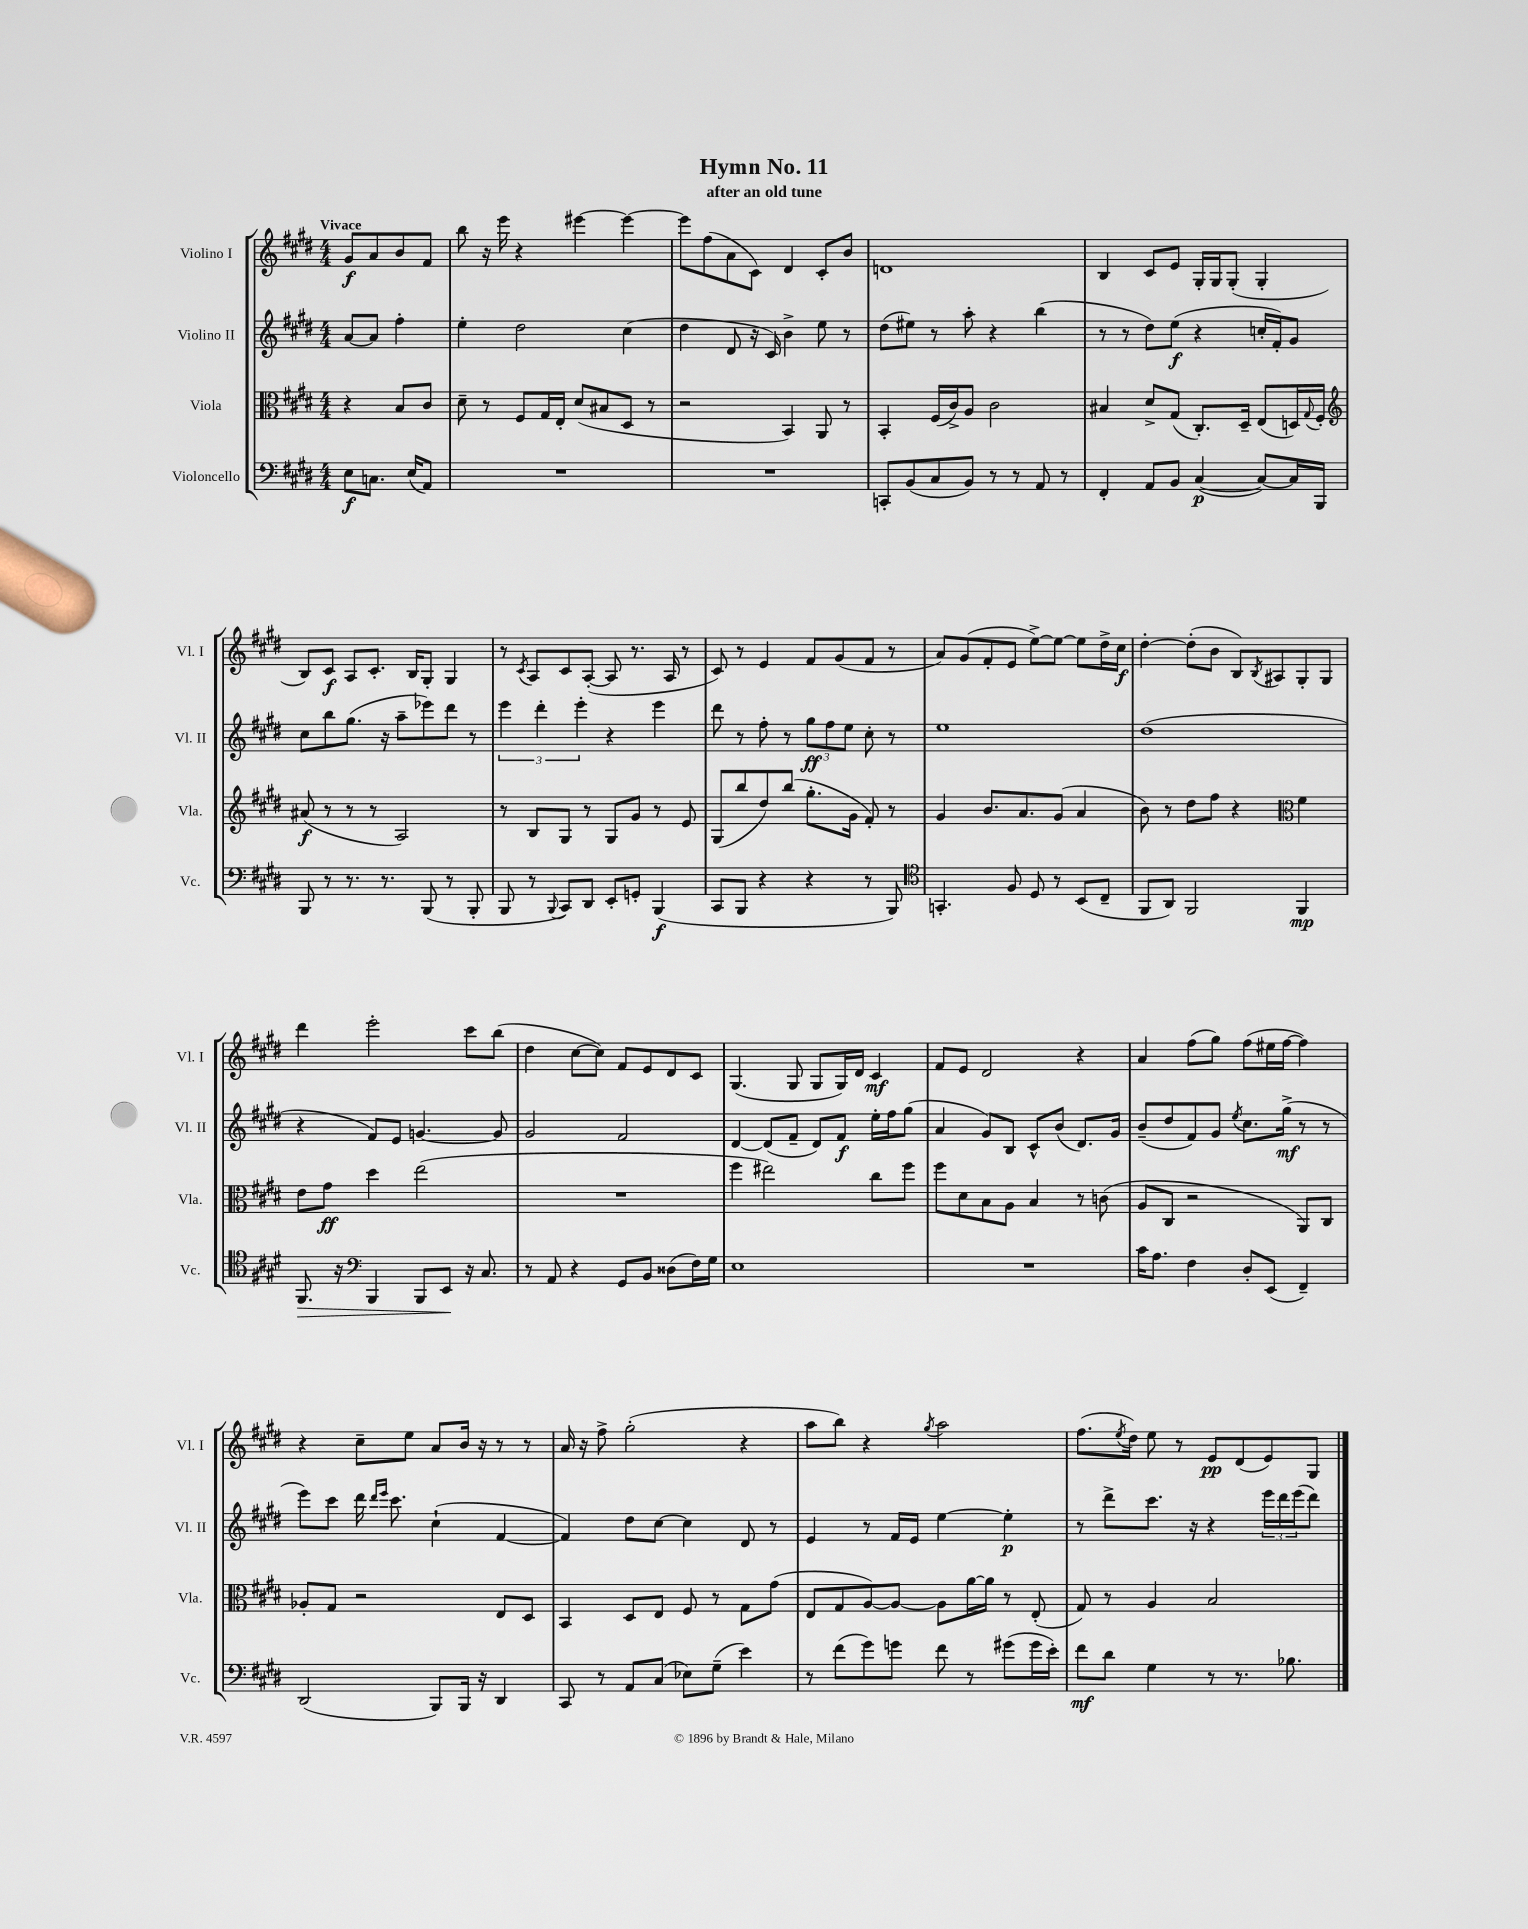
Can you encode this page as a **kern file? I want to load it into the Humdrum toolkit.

**kern	**dynam	**kern	**dynam	**kern	**dynam	**kern	**dynam
*part4	*part4	*part3	*part3	*part2	*part2	*part1	*part1
*staff4	*staff4	*staff3	*staff3	*staff2	*staff2	*staff1	*staff1
*I"Violoncello	*	*I"Viola	*	*I"Violino II	*	*I"Violino I	*
*I'Vc.	*	*I'Vla.	*	*I'Vl. II	*	*I'Vl. I	*
*clefF4	*	*clefC3	*	*clefG2	*	*clefG2	*
*k[f#c#g#d#]	*	*k[f#c#g#d#]	*	*k[f#c#g#d#]	*	*k[f#c#g#d#]	*
*M4/4	*	*M4/4	*	*M4/4	*	*M4/4	*
=	=	=	=	=	=	=	=
!	!	!	!	!	!	!LO:TX:a:B:t=Vivace	!
8E\L	f	4r	.	[8a/L	.	8g#/L	f
8.Cn\J	.	.	.	8a/J]	.	8a/	.
.	.	8B/L	.	4ff#'\	.	8b/	.
(16E/KL	.	.	.	.	.	.	.
8AA/J)	.	8c#/J	.	.	.	8f#/J	.
=1	=1	=1	=1	=1	=1	=1	=1
1r	.	8d#~\	.	4ee'\	.	8bb\	.
.	.	8r	.	.	.	16r	.
.	.	.	.	.	.	16eee\	.
.	.	8F#/L	.	2dd#\	.	4r	.
.	.	16G#/L	.	.	.	.	.
.	.	16E'/JJ	.	.	.	.	.
.	.	(8d#/L	.	.	.	[4eee#X\	.
.	.	8B#X/	.	.	.	.	.
.	.	8D#/J	.	(4cc#\	.	4eee#\_	.
.	.	8r	.	.	.	.	.
=2	=2	=2	=2	=2	=2	=2	=2
1r	.	2r	.	4dd#\	.	8eee#\L]	.
.	.	.	.	.	.	(8ff#\	.
.	.	.	.	8d#/	.	8a\	.
.	.	.	.	16r	.	8c#\J)	.
.	.	.	.	16c#/)	.	.	.
.	.	4BB/)	.	4b^\	.	4d#/	.
.	.	8AA/	.	8ee\	.	8c#'/L	.
.	.	8r	.	8r	.	8b/J	.
=3	=3	=3	=3	=3	=3	=3	=3
8CCn'/L	.	4BB'/	.	(8dd#\L	.	1dn	.
(8BB/	.	.	.	8ee#X\J)	.	.	.
8C#/	.	(16F#/LL	.	8r	.	.	.
.	.	16c#^/J)	.	.	.	.	.
8BB/J)	.	8A/J	.	8aa'\	.	.	.
8r	.	2c#\	.	4r	.	.	.
8r	.	.	.	.	.	.	.
8AA/	.	.	.	(4bb\	.	.	.
8r	.	.	.	.	.	.	.
=4	=4	=4	=4	=4	=4	=4	=4
4FF#'/	.	4B#X/	.	8r	.	4B/	.
.	.	.	.	8r	.	.	.
8AA/L	.	8d#^/L	.	8dd#\L)	.	8c#/L	.
8BB/J	.	(8G#/J	.	(8ee\J	f	8e/J	.
([4C#/	p	8.C#'/L)	.	4r	.	16G#'/LL	.
.	.	.	.	.	.	16G#/J	.
.	.	.	.	.	.	(8G#'/J	.
.	.	16D#~/Jk	.	.	.	.	.
8C#/L_)	.	(8E/L	.	16ccn'/LL	.	4G#'/	.
.	.	.	.	16f#'/J)	.	.	.
16C#/L]	.	16Dn/L)	.	8g#/J	.	.	.
.	.	8qqG#/	.	.	.	.	.
16BBB/JJ	.	16F#'/JJ	.	.	.	.	.
!!LO:LB:g=z
=5	=5	=5	=5	=5	=5	=5	=5
*	*	*clefG2	*	*	*	*	*
8BBB/	.	(8a#X/	f	8cc#\L	.	8B/L)	.
8r	.	8r	.	8bb\	.	8c#/J	f
8.r	.	8r	.	(8.gg#\J	.	8A/L	.
.	.	8r	.	.	.	8.c#'/J	.
8.r	.	.	.	16r	.	.	.
.	.	2A/)	.	8aa~\L	.	.	.
.	.	.	.	.	.	16B/KL	.
(8BBB/	.	.	.	8eee-X\)	.	8G#'/J	.
8r	.	.	.	8ddd#\J	.	4G#/	.
8BBB'/	.	.	.	8r	.	.	.
=6	=6	=6	=6	=6	=6	=6	=6
8BBB/	.	8r	.	6eee\	.	8r	.
.	.	.	.	.	.	8qc#/	.
8r	.	8B/L	.	.	.	8A/L	.
.	.	.	.	6ddd#'\	.	.	.
8qqBBB/	.	.	.	.	.	.	.
8CC#/L)	.	8G#/J	.	.	.	8c#/	.
.	.	.	.	6eee'\	.	.	.
8DD#/J	.	8r	.	.	.	([8A'/J	.
8EE'/L	.	8G#/L	.	4r	.	8A/]	.
8GGn'/J	.	8g#/J	.	.	.	8.r	.
(4BBB/	f	8r	.	4eee\	.	.	.
.	.	.	.	.	.	16A/	.
.	.	8e/	.	.	.	8r	.
=7	=7	=7	=7	=7	=7	=7	=7
8CC#/L	.	(8G#/L	.	8ddd#\	.	8c#/)	.
8BBB/J	.	8bb/	.	8r	.	8r	.
4r	.	8dd#/)	.	8ff#'\	.	4e/	.
.	.	(8bb/J	.	8r	.	.	.
4r	.	8.gg#'\L	.	12gg#\L	ff	8f#/L	.
.	.	.	.	12ff#\	.	.	.
.	.	.	.	.	.	(8g#/	.
.	.	.	.	12ee\J	.	.	.
.	.	16g#\Jk	.	.	.	.	.
8r	.	8f#'/)	.	8cc#'\	.	8f#/J	.
8BBB/)	.	8r	.	8r	.	8r	.
=8	=8	=8	=8	=8	=8	=8	=8
*clefC4	*	*	*	*	*	*	*
4.GGn'/	.	4g#/	.	1ee	.	8a/L)	.
.	.	.	.	.	.	(8g#/	.
.	.	8.b/L	.	.	.	8f#'/	.
8F#/	.	.	.	.	.	8e/J	.
.	.	8.a/	.	.	.	.	.
8D#/	.	.	.	.	.	[8ee^\L)	.
8r	.	(8g#/J	.	.	.	8ee\J_	.
(8BB/L	.	4a/	.	.	.	8ee\L]	.
8C#~/J	.	.	.	.	.	16dd#^\L	.
.	.	.	.	.	.	16cc#\JJ	f
=9	=9	=9	=9	=9	=9	=9	=9
8FF#/L	.	8b\)	.	(1dd#	.	[4dd#'\	.
8AA/J)	.	8r	.	.	.	.	.
2FF#/	.	8dd#\L	.	.	.	(8dd#'\L]	.
.	.	8ff#\J	.	.	.	8b\J	.
.	.	4r	.	.	.	8B/L)	.
.	.	.	.	.	.	8qB/	.
.	.	.	.	.	.	8A#X/	.
*	*	*clefC3	*	*	*	*	*
4FF#/	mp	4f#\	.	.	.	8G#'/	.
.	.	.	.	.	.	8G#/J	.
!!LO:LB:g=z
=10	=10	=10	=10	=10	=10	=10	=10
!	!LO:HP:b	!	!	!	!	!	!
8.FF#/	>	8e\L	.	4r	.	4ddd#\	.
.	.	8g#\J	ff	.	.	.	.
16r	.	.	.	.	.	.	.
*clefF4	*	*	*	*	*	*	*
4BBB/	.	4dd#\	.	8f#/L)	.	2eee'\	.
.	.	.	.	8e/J	.	.	.
8BBB/L	.	(2ee\	.	[4.gn/	.	.	.
8EE/J	.	.	.	.	.	.	.
16r	]	.	.	.	.	8ccc#\L	.
8.C#/	.	.	.	.	.	.	.
.	.	.	.	8g/]	.	(8bb\J	.
=11	=11	=11	=11	=11	=11	=11	=11
8r	.	1r	.	2g#/	.	4dd#\	.
8AA/	.	.	.	.	.	.	.
4r	.	.	.	.	.	[8cc#\L	.
.	.	.	.	.	.	8cc#\J])	.
8GG#/L	.	.	.	2f#/	.	8f#/L	.
8BB/J	.	.	.	.	.	8e/	.
(8D##X\L	.	.	.	.	.	8d#/	.
16F#\L)	.	.	.	.	.	8c#/J	.
16G#\JJ	.	.	.	.	.	.	.
=12	=12	=12	=12	=12	=12	=12	=12
1E	.	4ff#\	.	[4d#/	.	(4.G#/	.
.	.	2ee#X\)	.	(8d#/L]	.	.	.
.	.	.	.	8f#~/J	.	8G#/	.
.	.	.	.	8d#/L)	.	8G#/L	.
.	.	.	.	8f#/J	f	16G#/L)	.
.	.	.	.	.	.	16d#/JJ	.
.	.	8cc#\L	.	16ee'\LL	.	4c#/	mf
.	.	.	.	16ff#\J	.	.	.
.	.	8ff#\J	.	(8gg#\J	.	.	.
=13	=13	=13	=13	=13	=13	=13	=13
1r	.	8ff#\L	.	4a/	.	8f#/L	.
.	.	8d#\	.	.	.	8e/J	.
.	.	8B\	.	8g#/L)	.	2d#/	.
.	.	8A\J	.	8B/J	.	.	.
.	.	4B/	.	8c#^^/L	.	.	.
.	.	.	.	(8b/J	.	.	.
.	.	8r	.	8.d#/L)	.	4r	.
.	.	(8cn\	.	.	.	.	.
.	.	.	.	16g#/Jk	.	.	.
=14	=14	=14	=14	=14	=14	=14	=14
16c#\KL	.	8A/L	.	(8b~/L	.	4a/	.
8.A\J	.	.	.	.	.	.	.
.	.	8C#/J	.	8dd#/	.	.	.
4F#\	.	2r	.	8f#/)	.	(8ff#\L	.
.	.	.	.	8g#/J	.	8gg#\J)	.
.	.	.	.	8qee/	.	.	.
8D#'/L	.	.	.	8.cc#\L	.	(8ff#\L	.
(8EE/J	.	.	.	.	.	16ee#X\L	.
.	.	.	.	(16gg#^\Jk	mf	[16ff#\JJ	.
4FF#~/)	.	8AA/L)	.	8r	.	4ff#\])	.
.	.	8C#/J	.	8r	.	.	.
!!LO:LB:g=z
=15	=15	=15	=15	=15	=15	=15	=15
(2DD#/	.	8A-X'/L	.	8eee\L)	.	4r	.
.	.	8G#/J	.	8ccc#\J	.	.	.
.	.	2r	.	16ddd#\	.	8cc#~\L	.
.	.	.	.	16qqddd#/LL	.	.	.
.	.	.	.	16qqeee/JJ	.	.	.
.	.	.	.	8.ccc#\	.	.	.
.	.	.	.	.	.	8ee\J	.
8BBB/L)	.	.	.	(4cc#`\	.	8a/L	.
16BBB/Jk	.	.	.	.	.	16b/Jk	.
16r	.	.	.	.	.	16r	.
4DD#/	.	8E/L	.	[4f#/	.	8r	.
.	.	8D#/J	.	.	.	8r	.
=16	=16	=16	=16	=16	=16	=16	=16
8CC#/	.	4BB/	.	4f#/])	.	16a/	.
.	.	.	.	.	.	16r	.
8r	.	.	.	.	.	8ff#^\	.
8AA/L	.	8D#/L	.	8dd#\L	.	(2gg#'\	.
(8C#/J	.	8E/J	.	[8cc#\J	.	.	.
8E-X\L)	.	8F#/	.	4cc#\]	.	.	.
(8G#~\J	.	8r	.	.	.	.	.
4e\)	.	8G#\L	.	8d#/	.	4r	.
.	.	(8g#\J	.	8r	.	.	.
=17	=17	=17	=17	=17	=17	=17	=17
8r	.	8E/L	.	4e/	.	8aa\L	.
(8f#\L	.	8G#/	.	.	.	8bb\J)	.
8g#\)	.	[8A/)	.	8r	.	4r	.
8gn\J	.	8A/J_	.	16f#/LL	.	.	.
.	.	.	.	16e/JJ	.	.	.
.	.	.	.	.	.	8qgg#/	.
8f#\	.	8A\L]	.	[4ee\	.	2aa\	.
8r	.	[16a\L	.	.	.	.	.
.	.	16a\JJ]	.	.	.	.	.
(8g#X\L	.	8r	.	4ee'\]	p	.	.
16g#\L	.	(8E'/	.	.	.	.	.
16e'\JJ)	.	.	.	.	.	.	.
=18	=18	=18	=18	=18	=18	=18	=18
8f#\L	mf	8G#/)	.	8r	.	(8.ff#\L	.
8d#\J	.	8r	.	8ddd#^\L	.	.	.
.	.	.	.	.	.	8qee/	.
.	.	.	.	.	.	16dd#\Jk)	.
4G#\	.	4A/	.	8.ccc#\J	.	8ee\	.
.	.	.	.	.	.	8r	.
.	.	.	.	16r	.	.	.
8r	.	2B/	.	4r	.	8e/L	pp
8.r	.	.	.	.	.	(8d#/	.
.	.	.	.	24eee\LL	.	8e/)	.
.	.	.	.	24ddd#\	.	.	.
8.B-X\	.	.	.	.	.	.	.
.	.	.	.	(24eee\J	.	.	.
.	.	.	.	8ddd#\J)	.	8G#/J	.
==	==	==	==	==	==	==	==
*-	*-	*-	*-	*-	*-	*-	*-
